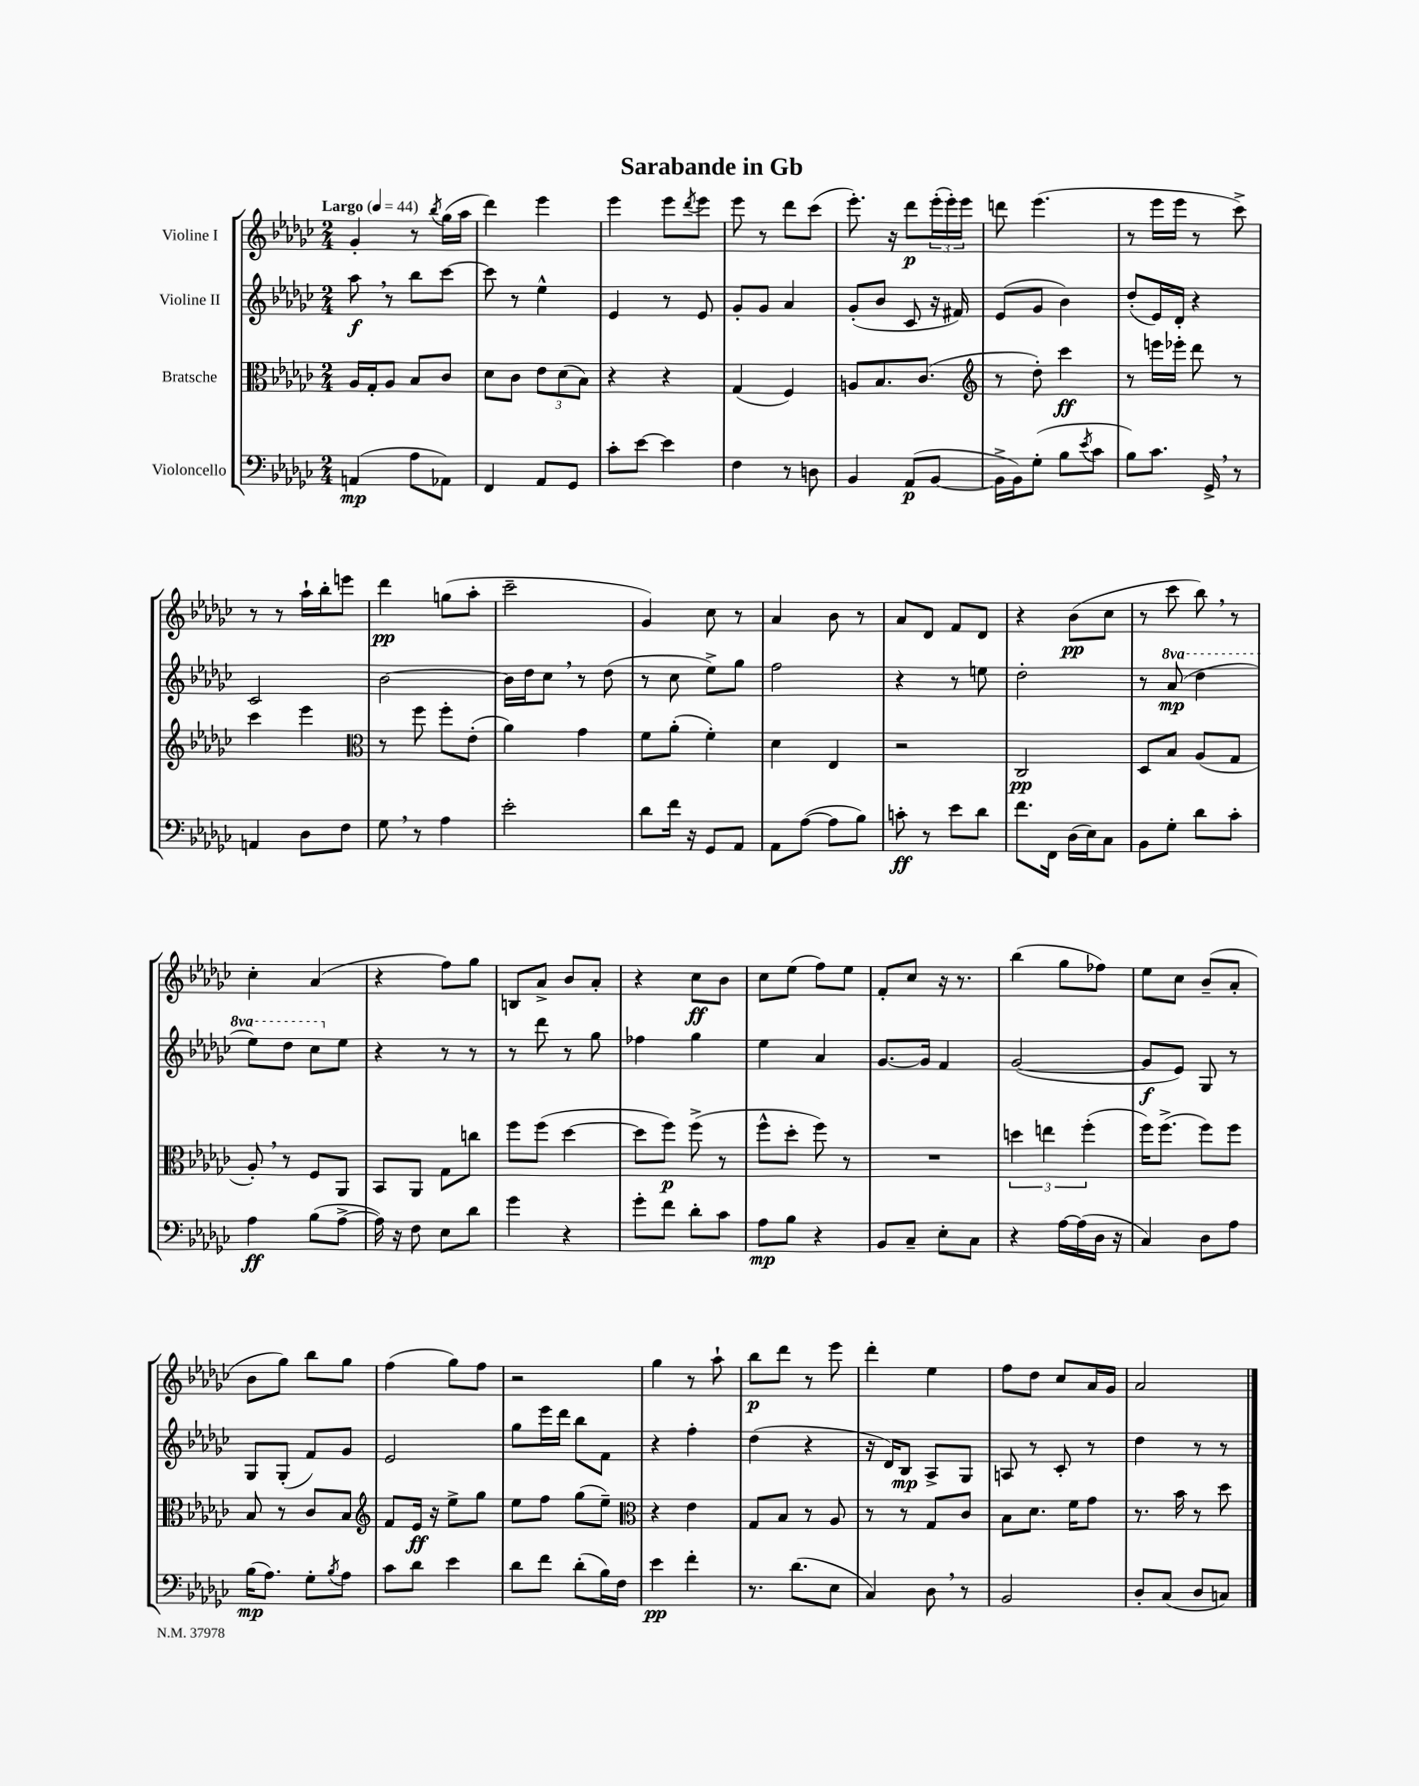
\header { title = "Sarabande in Gb" }
<<
\new StaffGroup <<
\new Staff = "s0" \with { instrumentName = "Violine I" } {
    \clef treble \key ges \major \numericTimeSignature \time 2/4 \tempo "Largo" 4 = 44
    ges'4-. r8 \acciaccatura { bes''8 } ges''16( aes''16 |
    des'''4) ees'''4 |
    ees'''4 ees'''8 \acciaccatura { des'''8 } ees'''8 |
    ees'''8 r8 des'''8 ces'''8( |
    ees'''8.-.) r16 des'''8\p \tuplet 3/2 { ees'''16-.( ees'''16-.) ees'''16 } |
    d'''8 ees'''4.( |
    r8 ees'''16 ees'''16 r8 ces'''8->) |
    r8 r8 aes''16-! bes''16-. e'''8 |
    des'''4\pp g''8( aes''8-. |
    ces'''2-- |
    ges'4) ces''8 r8 |
    aes'4 bes'8 r8 |
    aes'8 des'8 f'8 des'8 |
    r4 bes'8\pp( ces''8 |
    r8 ces'''8 bes''8) \breathe r8 |
    ces''4-. aes'4( |
    r4 f''8) ges''8 |
    b8 aes'8-> bes'8 aes'8-. |
    r4 ces''8\ff bes'8 |
    ces''8 ees''8( f''8) ees''8 |
    f'8-. ces''8 r16 r8. |
    bes''4( ges''8 fes''8) |
    ees''8 ces''8 bes'8--( aes'8-. |
    bes'8 ges''8) bes''8 ges''8 |
    f''4( ges''8) f''8 |
    r2 |
    ges''4 r8 aes''8-! |
    bes''8\p des'''8 r8 ees'''8 |
    des'''4-. ees''4 |
    f''8 des''8 ces''8 aes'16 ges'16 |
    aes'2 \bar "|." |
}
\new Staff = "s1" \with { instrumentName = "Violine II" } {
    \clef treble \key ges \major \numericTimeSignature \time 2/4 \set Staff.ottavationMarkups = #ottavation-simple-ordinals
    aes''8\f \breathe r8 bes''8 ces'''8~ |
    ces'''8 r8 ees''4-^ |
    ees'4 r8 ees'8 |
    ges'8-. ges'8 aes'4 |
    ges'8-.( bes'8 ces'8 r16 fis'16) |
    ees'8( ges'8 bes'4) |
    des''8-.( ees'16) des'16-. r4 |
    ces'2 |
    bes'2~ |
    bes'16 des''16 ces''8 \breathe r8 des''8( |
    r8 ces''8 ees''8->) ges''8 |
    f''2 |
    r4 r8 e''8 |
    des''2-. |
    r8 \ottava #1 aes''8\mp( des'''4 |
    ees'''8) des'''8 ces'''8 \ottava #0 ees''8 |
    r4 r8 r8 |
    r8 des'''8 r8 ges''8 |
    fes''4 ges''4 |
    ees''4 aes'4 |
    ges'8.~ ges'16 f'4 |
    ges'2~( |
    ges'8\f ees'8) ges8 r8 |
    ges8 ges8-.( f'8) ges'8 |
    ees'2 |
    ges''8 ees'''16 des'''16 bes''8 f'8 |
    r4 f''4-. |
    des''4( r4 |
    r16 des'16) bes8\mp aes8-> ges8 |
    a8 r8 ces'8-. r8 |
    des''4 r8 r8 \bar "|." |
}
\new Staff = "s2" \with { instrumentName = "Bratsche" } {
    \clef alto \key ges \major \numericTimeSignature \time 2/4
    aes16 ges16-. aes8 bes8 ces'8 |
    des'8 ces'8 \tuplet 3/2 { ees'8 des'8( bes8) } |
    r4 r4 |
    ges4( f4) |
    a8 bes8. ces'8.( |
    \clef treble r8 des''8-.) ces'''4\ff |
    r8 e'''16 ees'''16-. des'''8 r8 |
    ces'''4 ees'''4 |
    \clef alto r8 f''8 f''8-. ees'8-.( |
    aes'4) ges'4 |
    f'8 aes'8-.( f'4-.) |
    des'4 ees4 |
    r2 |
    ces2\pp |
    des8 bes8 aes8( ges8 |
    aes8-.) \breathe r8 f8 aes,8 |
    bes,8 aes,8 ges8 c''8 |
    f''8 f''8( des''4~ |
    des''8 f''8\p) f''8->( r8 |
    f''8-^ des''8-. f''8) r8 |
    R2 |
    \tuplet 3/2 { d''4 e''4 f''4-.( } |
    f''16) f''8.->( f''8) f''8 |
    bes8 r8 ces'8 bes8 |
    \clef treble f'8 ees'16\ff r16 ees''8-> ges''8 |
    ees''8 f''8 ges''8( ees''8--) |
    \clef alto r4 ees'4 |
    ges8 bes8 r8 aes8 |
    r8 r8 ges8 ces'8 |
    bes8 des'8. f'16 ges'8 |
    r8. bes'16 r8 des''8 \bar "|." |
}
\new Staff = "s3" \with { instrumentName = "Violoncello" } {
    \clef bass \key ges \major \numericTimeSignature \time 2/4
    a,4\mp( aes8 aes,8) |
    f,4 aes,8 ges,8 |
    ces'8-. ees'8~ ees'4 |
    f4 r8 d8 |
    bes,4 aes,8\p( bes,8~ |
    bes,16-> bes,16) ges8-.( bes8 \acciaccatura { ees'8 } ces'8 |
    bes8) ces'8. ges,16-> \breathe r8 |
    a,4 des8 f8 |
    ges8 \breathe r8 aes4 |
    ees'2-. |
    des'8 f'16 r16 ges,8 aes,8 |
    aes,8 aes8~( aes8 bes8) |
    c'8-.\ff r8 ees'8 des'8 |
    f'8. f,16 des16( ees16) ces8 |
    bes,8 ges8-. des'8 ces'8-. |
    aes4\ff bes8( aes8~-> |
    aes16) r16 f8 ees8 des'8 |
    ges'4 r4 |
    ges'8-. f'8 des'8-. ces'8 |
    aes8\mp bes8 r4 |
    bes,8 ces8-- ees8-. ces8 |
    r4 aes16~ aes16( des16 r16 |
    ces4) des8 aes8 |
    bes16\mp( aes8.) ges8-. \acciaccatura { bes8 } aes8 |
    ces'8 des'8 ees'4 |
    des'8 f'8 des'8-.( bes16) f16 |
    ees'4\pp f'4-. |
    r8. des'8.( ees8 |
    ces4) des8 \breathe r8 |
    bes,2 |
    des8-. ces8( des8 c8) \bar "|." |
}
>>
>>
\layout { \context { \Score \remove "Bar_number_engraver" } }
